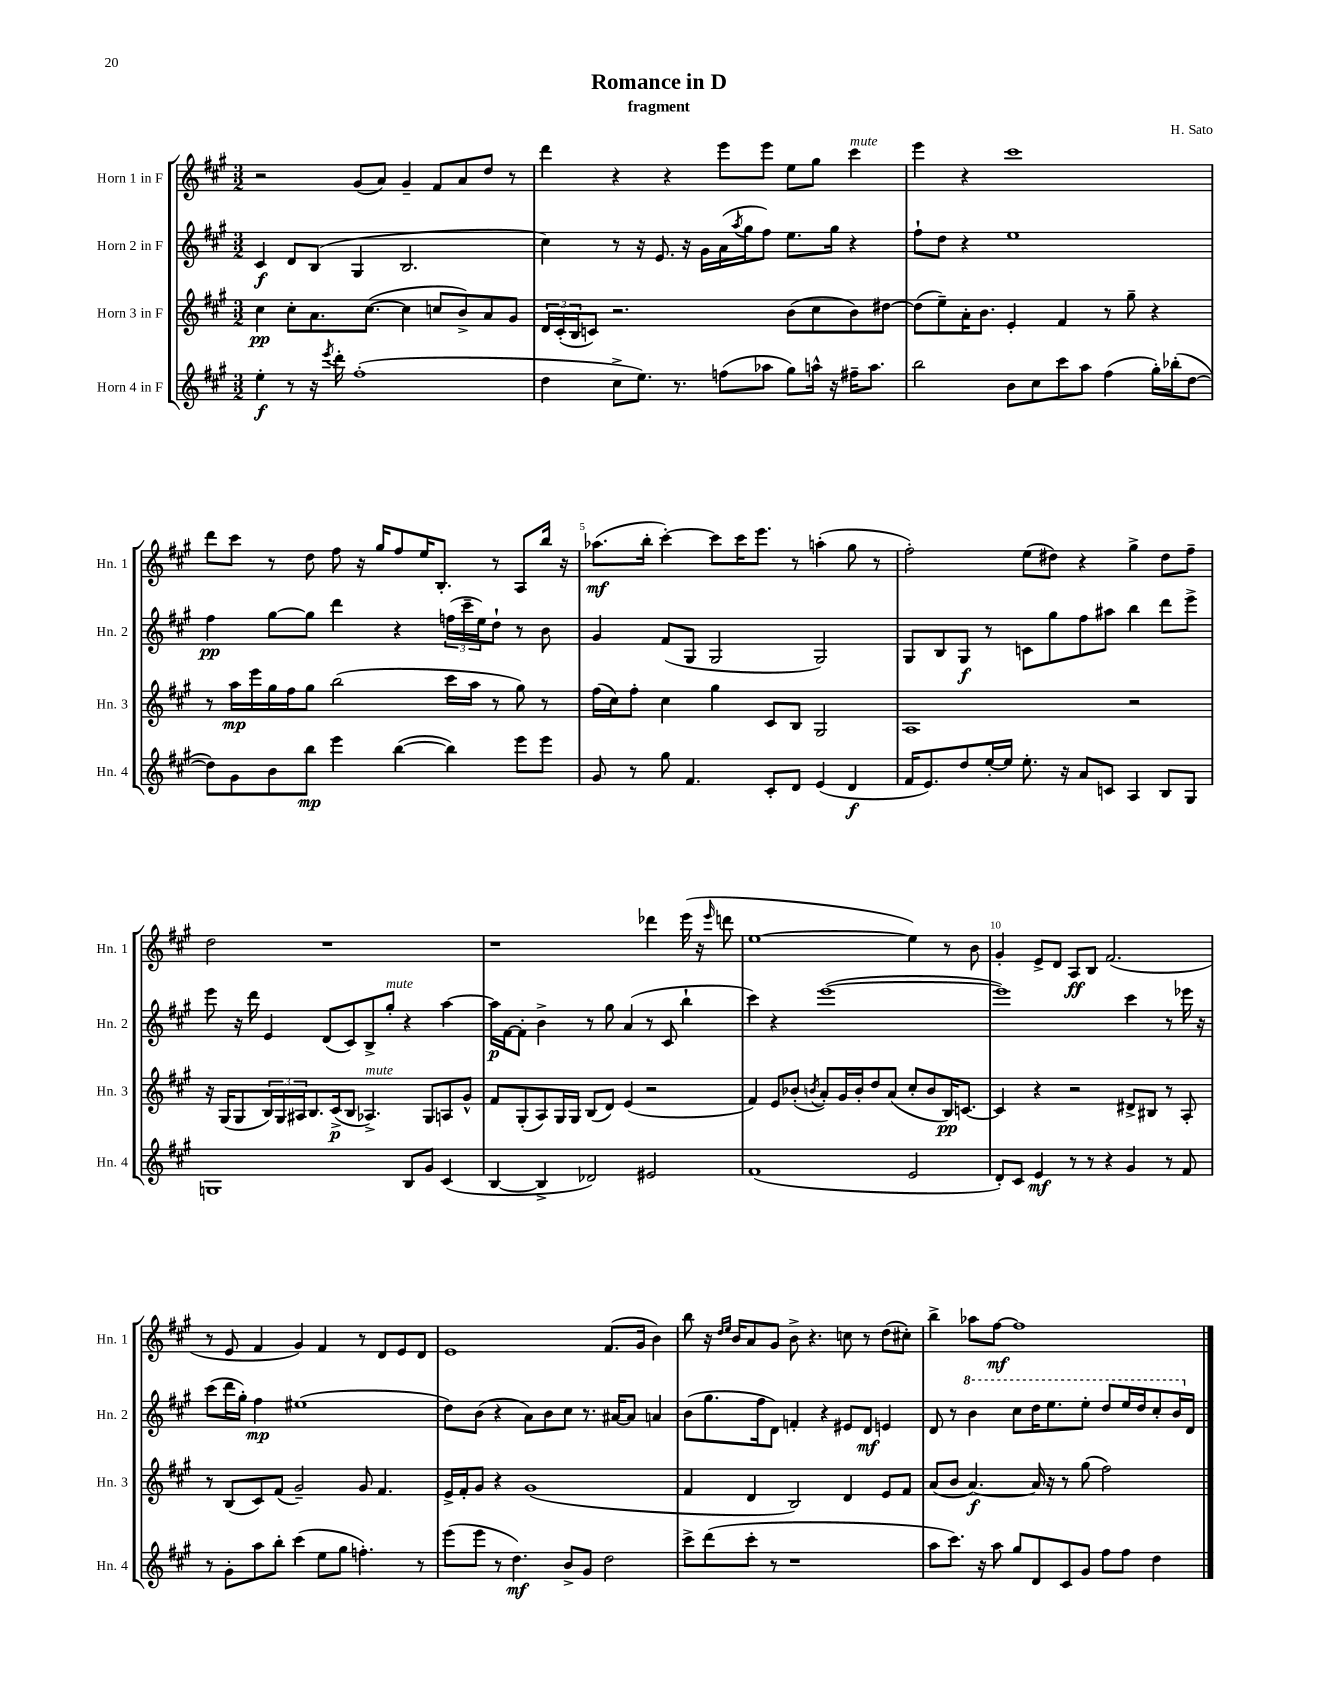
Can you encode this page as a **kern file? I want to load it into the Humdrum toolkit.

**kern	**dynam	**kern	**dynam	**kern	**dynam	**kern	**dynam
*part4	*part4	*part3	*part3	*part2	*part2	*part1	*part1
*staff4	*staff4	*staff3	*staff3	*staff2	*staff2	*staff1	*staff1
*I"Horn 4 in F	*	*I"Horn 3 in F	*	*I"Horn 2 in F	*	*I"Horn 1 in F	*
*I'Hn. 4	*	*I'Hn. 3	*	*I'Hn. 2	*	*I'Hn. 1	*
*clefG2	*	*clefG2	*	*clefG2	*	*clefG2	*
*k[f#c#g#]	*	*k[f#c#g#]	*	*k[f#c#g#]	*	*k[f#c#g#]	*
*M3/2	*	*M3/2	*	*M3/2	*	*M3/2	*
=1	=1	=1	=1	=1	=1	=1	=1
4ee'\	f	4cc#\	pp	4c#/	f	2r	.
8r	.	8cc#'\L	.	8d/L	.	.	.
16r	.	8.a\	.	(8B/J	.	.	.
8qeee/	.	.	.	.	.	.	.
16ddd'\	.	.	.	.	.	.	.
(1ff#'	.	.	.	4G#/	.	(8g#/L	.
.	.	([8.cc#\J	.	.	.	.	.
.	.	.	.	.	.	8a/J)	.
.	.	4cc#\]	.	2.B/	.	4g#~/	.
.	.	8ccn/L	.	.	.	8f#/L	.
.	.	8b^/)	.	.	.	8a/	.
.	.	8a/	.	.	.	8dd/J	.
.	.	8g#/J	.	.	.	8r	.
=2	=2	=2	=2	=2	=2	=2	=2
4dd\	.	24d/LL	.	4cc#\)	.	4ddd\	.
.	.	(24c#'/	.	.	.	.	.
.	.	24B/J	.	.	.	.	.
.	.	8cn/J)	.	.	.	.	.
8cc#^\L	.	2.r	.	8r	.	4r	.
8.ee\J)	.	.	.	16r	.	.	.
.	.	.	.	8.e/	.	.	.
.	.	.	.	.	.	4r	.
8.r	.	.	.	.	.	.	.
.	.	.	.	16r	.	.	.
.	.	.	.	16g#\LL	.	.	.
(8ffn\L	.	.	.	(16a\	.	8eee\L	.
.	.	.	.	8qaa/	.	.	.
.	.	.	.	16gg#\J	.	.	.
8aa-X\J	.	.	.	8ff#\J)	.	8eee\J	.
8gg#\L)	.	(8b\L	.	8.ee\L	.	8ee\L	.
16aan^^\Jk	.	8cc#\	.	.	.	8gg#\J	.
16r	.	.	.	16gg#\Jk	.	.	.
!	!	!	!	!	!	!LO:TX:a:i:t=mute	!
16ff#X~\KL	.	8b\)	.	4r	.	4ccc#\	.
8.aa\J	.	.	.	.	.	.	.
.	.	[8dd#X\J	.	.	.	.	.
=3	=3	=3	=3	=3	=3	=3	=3
2bb\	.	(8dd#\L]	.	8ff#`\L	.	4eee\	.
.	.	8ee~\)	.	8dd\J	.	.	.
.	.	16a'\K	.	4r	.	4r	.
.	.	8.b\J	.	.	.	.	.
8b\L	.	4e'/	.	1ee	.	1ccc#	.
8cc#\	.	.	.	.	.	.	.
8ccc#\	.	4f#/	.	.	.	.	.
8aa\J	.	.	.	.	.	.	.
(4ff#\	.	8r	.	.	.	.	.
.	.	8gg#~\	.	.	.	.	.
16gg#'\LL)	.	4r	.	.	.	.	.
(16bb-X'\J	.	.	.	.	.	.	.
[8dd\J	.	.	.	.	.	.	.
!!LO:LB:g=z
=4	=4	=4	=4	=4	=4	=4	=4
8dd\L])	.	8r	.	4ff#\	pp	8ddd\L	.
8g#\	.	16aa\LL	mp	.	.	8ccc#\J	.
.	.	16eee\	.	.	.	.	.
8b\	.	16gg#\	.	[8gg#\L	.	8r	.
.	.	16ff#\J	.	.	.	.	.
8bb\J	mp	8gg#\J	.	8gg#\J]	.	8dd\	.
4eee\	.	(2bb\	.	4ddd\	.	8ff#\	.
.	.	.	.	.	.	16r	.
.	.	.	.	.	.	16gg#/KL	.
([4bb\	.	.	.	4r	.	8ff#/	.
.	.	.	.	.	.	16ee/K	.
.	.	.	.	.	.	8.B'/J	.
4bb\])	.	16ccc#\LL	.	(24ffn\LL	.	.	.
.	.	.	.	24ccc#~\	.	.	.
.	.	16aa\JJ	.	.	.	.	.
.	.	.	.	24ee\J)	.	.	.
.	.	8r	.	8dd`\J	.	8r	.
8eee\L	.	8gg#\)	.	8r	.	8A/L	.
8eee\J	.	8r	.	8b\	.	16bb/Jk	.
.	.	.	.	.	.	16r	.
=5	=5	=5	=5	=5	=5	=5	=5
8g#/	.	(16ff#\LL	.	4g#/	.	(8.aa-X\L	mf
.	.	16cc#\J)	.	.	.	.	.
8r	.	8ff#'\J	.	.	.	.	.
.	.	.	.	.	.	16bb'\Jk	.
8gg#\	.	4cc#\	.	(8f#/L	.	[4ccc#'\)	.
4.f#/	.	.	.	8G#/J	.	.	.
.	.	4gg#\	.	2G#/	.	8ccc#\L]	.
.	.	.	.	.	.	16ccc#\K	.
.	.	.	.	.	.	8.eee\J	.
8c#'/L	.	8c#/L	.	.	.	.	.
8d/J	.	8B/J	.	.	.	8r	.
(4e/	.	2G#/	.	2G#/)	.	(4aan'\	.
4d/	f	.	.	.	.	8gg#\	.
.	.	.	.	.	.	8r	.
=6	=6	=6	=6	=6	=6	=6	=6
16f#/KL	.	1A	.	8G#/L	.	2ff#'\)	.
8.e/)	.	.	.	.	.	.	.
.	.	.	.	8B/	.	.	.
8dd/	.	.	.	8G#/J	f	.	.
[16ee'/L	.	.	.	8r	.	.	.
16ee/JJ]	.	.	.	.	.	.	.
8.ee'\	.	.	.	8cn\L	.	(8ee\L	.
.	.	.	.	8gg#\	.	8dd#X\J)	.
16r	.	.	.	.	.	.	.
8a/L	.	.	.	8ff#\	.	4r	.
8cn/J	.	.	.	8aa#X\J	.	.	.
4A/	.	2r	.	4bb\	.	4gg#^\	.
8B/L	.	.	.	8ddd\L	.	8dd#\L	.
8G#/J	.	.	.	8eee^\J	.	8ff#~\J	.
!!LO:LB:g=z
=7	=7	=7	=7	=7	=7	=7	=7
1Gn	.	16r	.	8eee\	.	2dd\	.
.	.	(16G#/KL	.	.	.	.	.
.	.	8G#/	.	16r	.	.	.
.	.	.	.	16ddd\	.	.	.
.	.	24B/L)	.	4e/	.	.	.
.	.	24G#/	.	.	.	.	.
.	.	24A#X/J	.	.	.	.	.
.	.	8.B/	.	.	.	.	.
.	.	.	.	(8d/L	.	1r	.
.	.	(16c#^/k	p	.	.	.	.
.	.	8B/J	.	8c#/)	.	.	.
!	!	!LO:TX:a:i:t=mute	!	!	!	!	!
.	.	4.A-X^/)	.	8B^/	.	.	.
!	!	!	!	!LO:TX:a:i:t=mute	!	!	!
.	.	.	.	8gg#'/J	.	.	.
8B/L	.	.	.	4r	.	.	.
8g#/J	.	8G#/L	.	.	.	.	.
(4c#/	.	8An/	.	[4aa\	.	.	.
.	.	8g#^^/J	.	.	.	.	.
=8	=8	=8	=8	=8	=8	=8	=8
[4B/	.	8f#/L	.	16aa\LL]	p	1r	.
.	.	.	.	[16f#\J	.	.	.
.	.	(8G#'/	.	8f#'\J]	.	.	.
4B^/]	.	8A/)	.	4b^\	.	.	.
.	.	16G#/L	.	.	.	.	.
.	.	16G#/JJ	.	.	.	.	.
2d-X/)	.	(8B/L	.	8r	.	.	.
.	.	8d/J)	.	8gg#\	.	.	.
.	.	(4e/	.	(4a/	.	.	.
2e#X/	.	2r	.	8r	.	4ddd-X\	.
.	.	.	.	8c#/	.	.	.
.	.	.	.	4bb`\	.	(16eee\	.
.	.	.	.	.	.	16r	.
.	.	.	.	.	.	16qqeee/	.
.	.	.	.	.	.	8dddn\	.
=9	=9	=9	=9	=9	=9	=9	=9
(1f#	.	4f#/)	.	4ccc#\)	.	[1ee	.
.	.	8e/L	.	4r	.	.	.
.	.	(8b-X'/J	.	.	.	.	.
.	.	8qbn/	.	.	.	.	.
.	.	8a'/L)	.	([1eee	.	.	.
.	.	16g#/L	.	.	.	.	.
.	.	16b'/J	.	.	.	.	.
.	.	8dd/	.	.	.	.	.
.	.	(8a/J	.	.	.	.	.
2e/	.	8cc#'/L	.	.	.	4ee\])	.
.	.	8b/	.	.	.	.	.
.	.	16B/K)	pp	.	.	8r	.
.	.	[8.cn/J	.	.	.	.	.
.	.	.	.	.	.	8b\	.
=10	=10	=10	=10	=10	=10	=10	=10
8d'/L)	.	4c/]	.	1eee])	.	4g#'/	.
8c#/J	.	.	.	.	.	.	.
4e/	mf	4r	.	.	.	8e^/L	.
.	.	.	.	.	.	8d/J	.
8r	.	2r	.	.	.	8A/L	ff
8r	.	.	.	.	.	8B/J	.
4r	.	.	.	.	.	(2.f#/	.
4g#/	.	8d#X^/L	.	4ccc#\	.	.	.
.	.	8B#X/J	.	.	.	.	.
8r	.	8r	.	8r	.	.	.
8f#/	.	8A'/	.	16eee-X\	.	.	.
.	.	.	.	16r	.	.	.
!!LO:LB:g=z
=11	=11	=11	=11	=11	=11	=11	=11
8r	.	8r	.	(8ccc#\L	.	8r	.
8g#'\L	.	(8B/L	.	16ddd\L	.	8e/	.
.	.	.	.	16gg#'\JJ)	.	.	.
8aa\	.	8c#/)	.	4ff#\	mp	4f#/	.
8bb'\J	.	(8f#/J	.	.	.	.	.
(4ccc#\	.	2g#~/)	.	(1ee#X	.	4g#/)	.
8ee\L	.	.	.	.	.	4f#/	.
8gg#\J	.	.	.	.	.	.	.
4.ffn'\)	.	8g#/	.	.	.	8r	.
.	.	4.f#/	.	.	.	8d/L	.
.	.	.	.	.	.	8e/	.
8r	.	.	.	.	.	8d/J	.
=12	=12	=12	=12	=12	=12	=12	=12
(8eee\L	.	16e^/LL	.	8dd\L)	.	1e	.
.	.	16f#'/J	.	.	.	.	.
8eee\J	.	8g#/J	.	(8b\J	.	.	.
8r	.	4r	.	4r	.	.	.
4.dd\)	mf	.	.	.	.	.	.
.	.	(1g#	.	8a\L)	.	.	.
.	.	.	.	8b\	.	.	.
8b^/L	.	.	.	8cc#\J	.	.	.
8g#/J	.	.	.	8.r	.	.	.
2dd\	.	.	.	.	.	(8.f#/L	.
.	.	.	.	[16a#X/KL	.	.	.
.	.	.	.	8a#/J]	.	.	.
.	.	.	.	.	.	16g#/Jk	.
.	.	.	.	4an/	.	4b\)	.
=13	=13	=13	=13	=13	=13	=13	=13
8ccc#^\L	.	4f#/	.	(8b\L	.	8bb\	.
(8ddd\	.	.	.	8.gg#\	.	16r	.
.	.	.	.	.	.	16qqdd/LL	.
.	.	.	.	.	.	16qqee/JJ	.
.	.	.	.	.	.	16b/KL	.
8ccc#'\J	.	4d/	.	.	.	8a/	.
.	.	.	.	16ff#\k	.	.	.
8r	.	.	.	8d\J)	.	8g#/J	.
1r	.	2B/)	.	4fn'/	.	8b^\	.
.	.	.	.	.	.	4.r	.
.	.	.	.	4r	.	.	.
.	.	4d/	.	8e#X/L	.	8ccn\	.
.	.	.	.	8d/J	mf	8r	.
.	.	8e/L	.	4en/	.	(8dd\L	.
.	.	8f#/J	.	.	.	8cc#X'\J)	.
=14	=14	=14	=14	=14	=14	=14	=14
8aa\L	.	(8a/L	.	8d/	.	4bb^\	.
8.ccc#\J)	.	8b/J	.	8r	.	.	.
*	*	*	*	*8va	*	*	*
.	.	[4.a/)	f	4bb\	.	8aa-X\L	.
16r	.	.	.	.	.	.	.
8aa\	.	.	.	.	.	[8ff#\J	mf
8gg#/L	.	.	.	8ccc#\L	.	1ff#]	.
8d/	.	16a/]	.	16ddd\K	.	.	.
.	.	16r	.	8.eee\	.	.	.
8c#/	.	8r	.	.	.	.	.
8g#/J	.	(8gg#\	.	8eee'\J	.	.	.
8ff#\L	.	2ff#\)	.	8ddd/L	.	.	.
8ff#\J	.	.	.	16eee/L	.	.	.
.	.	.	.	16ddd/J	.	.	.
4dd\	.	.	.	8ccc#'/	.	.	.
.	.	.	.	16bb/L	.	.	.
*	*	*	*	*X8va	*	*	*
.	.	.	.	16d/JJ	.	.	.
==	==	==	==	==	==	==	==
*-	*-	*-	*-	*-	*-	*-	*-
